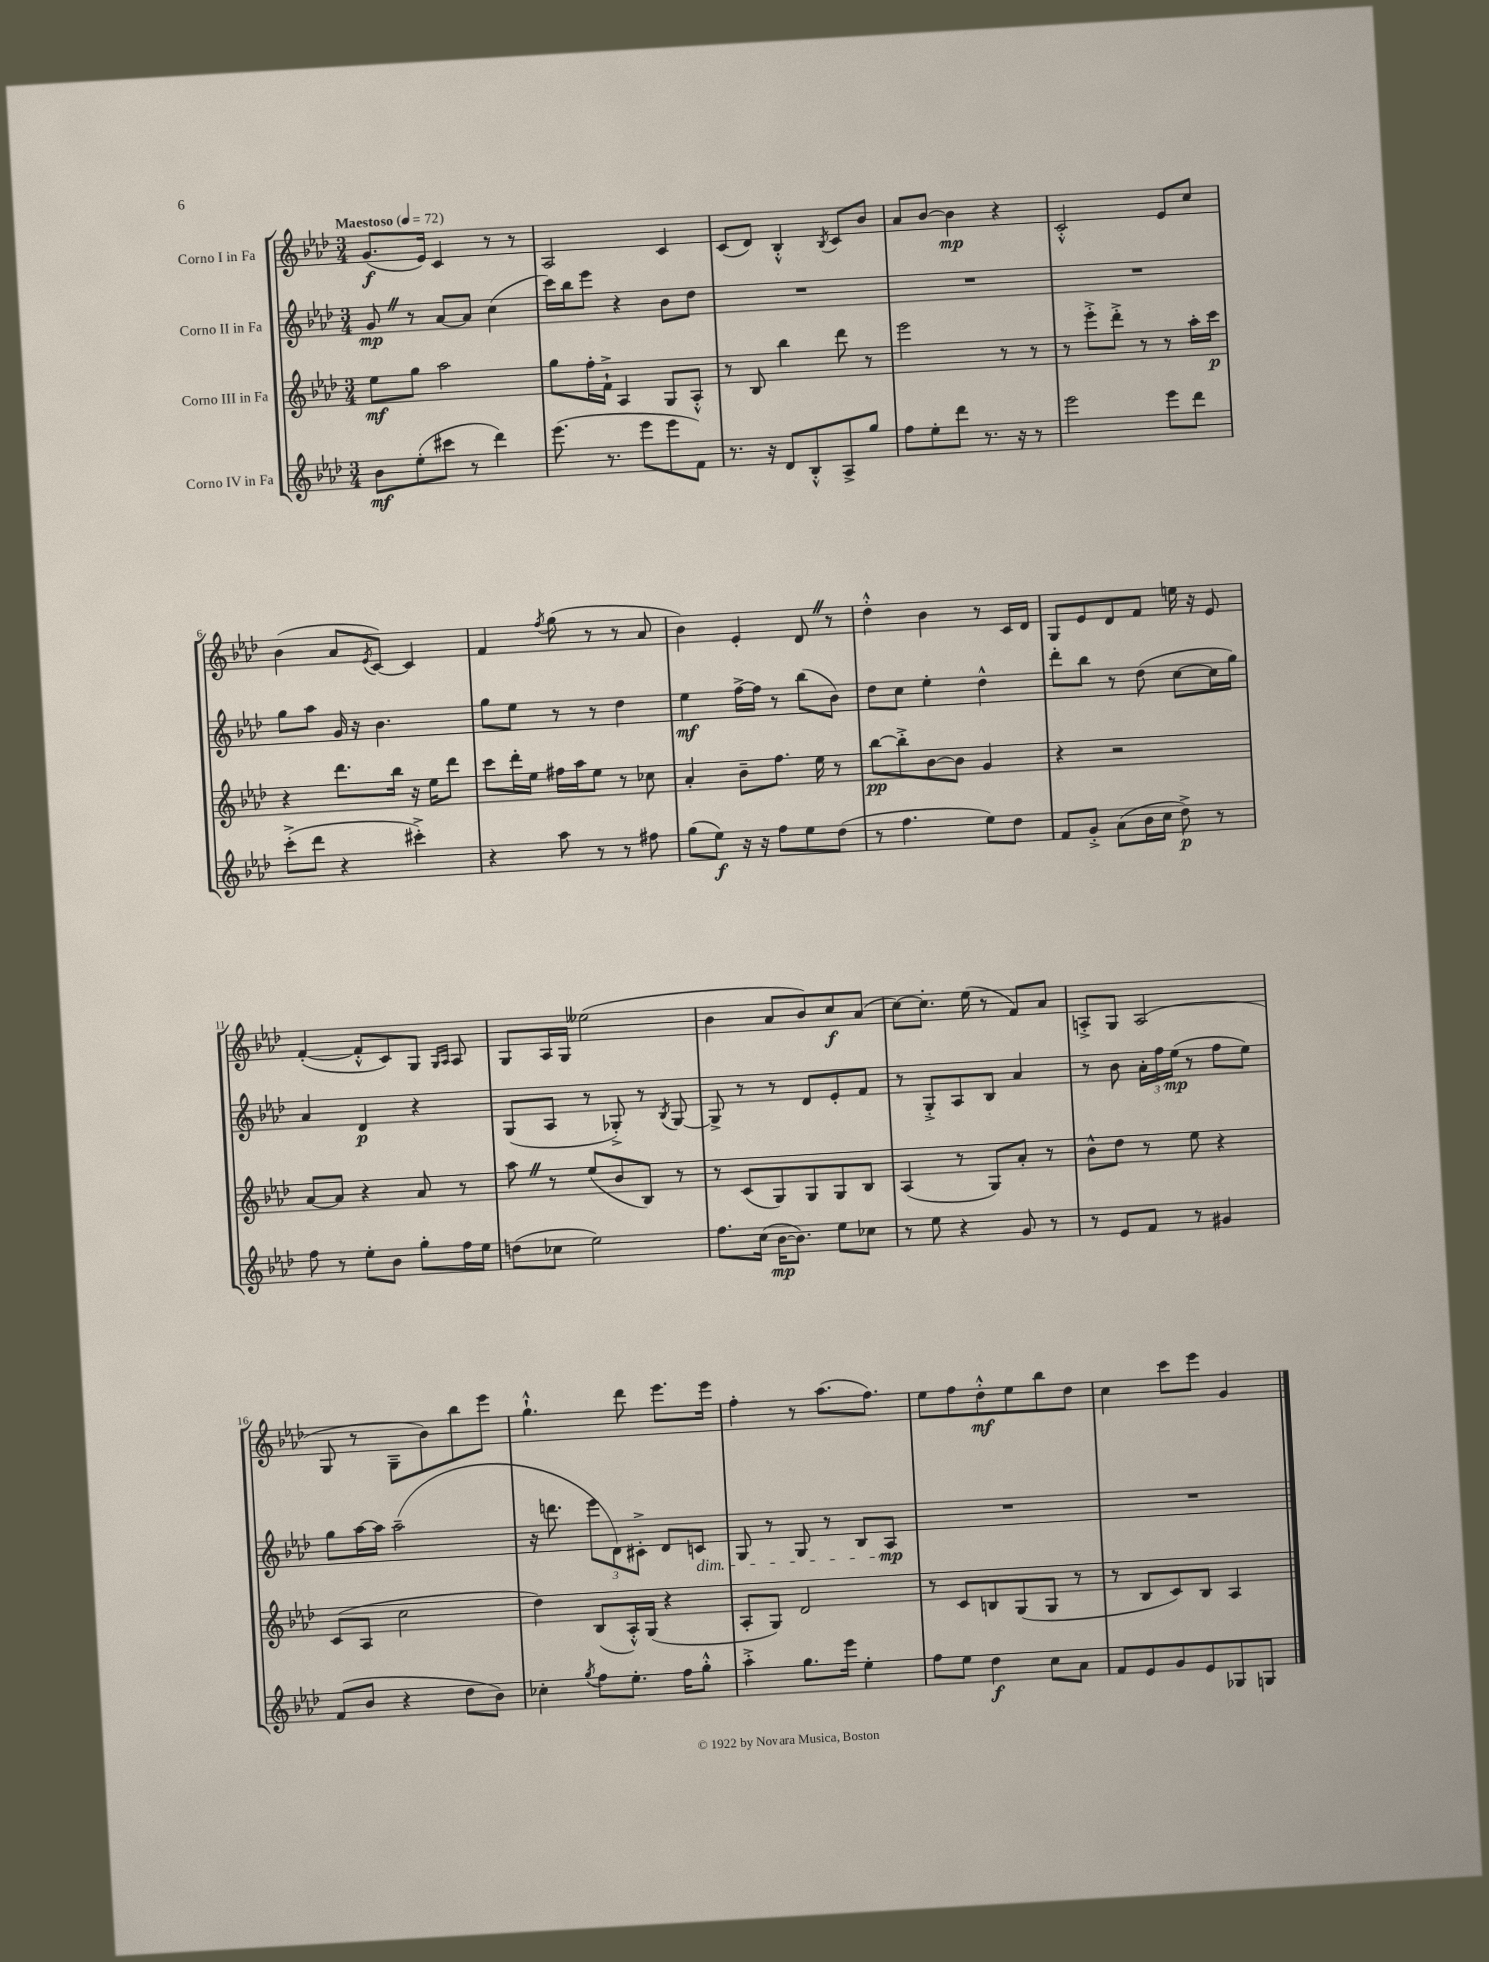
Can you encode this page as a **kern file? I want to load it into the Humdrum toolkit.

**kern	**kern	**kern	**kern
*staff4	*staff3	*staff2	*staff1
*clefG2	*clefG2	*clefG2	*clefG2
*k[b-e-a-d-]	*k[b-e-a-d-]	*k[b-e-a-d-]	*k[b-e-a-d-]
*M3/4	*M3/4	*M3/4	*M3/4
*MM72	*MM72	*MM72	*MM72
8b-\L	8ee-\L	8g/	(8.g/L
(8ee-'\	8gg\J	8r	.
.	.	.	16e-/Jk)
8ccc#\J	2aa-\	[8a-/L	4c/
8r	.	8a-/]J	.
4ddd-\)	.	(4cc\	8r
.	.	.	8r
=	=	=	=
(8.eee-\	8gg\L	16ccc\LL)	2A-/
.	.	16bb-\J	.
.	16ff'\L	8eee-\J	.
8.r	16f`^\JJ	.	.
.	4A-/	4r	.
8eee-\L	.	.	.
8eee-\	8G/L	8b-\L	4c/
8f\J)	8A-'^^/J	8dd-\J	.
=	=	=	=
8.r	8r	2.r	(8c/L
.	8B-/	.	8d-/J)
16r	.	.	.
8d-/L	4bb-\	.	4B-'^^/
8B-'^^/	.	.	.
.	.	.	8qB-/
8A-^/	8ddd-\	.	8c/L
8gg/J	8r	.	8b-/J
=	=	=	=
8ff\L	2eee-\	2.r	8a-/L
8ee-'\	.	.	[8b-/J
8ddd-\J	.	.	4b-\]
8.r	.	.	.
.	8r	.	4r
16r	.	.	.
8r	8r	.	.
=	=	=	=
2eee-\	8r	2.r	2c'^^/
.	8eee-'^\L	.	.
.	8ddd-'^\J	.	.
.	8r	.	.
8eee-\L	8r	.	8e-/L
8ddd-\J	16aa-'\LL	.	8cc/J
.	16ccc\JJ	.	.
=	=	=	=
(8ccc'^\L	4r	8gg\L	(4b-\
8ddd-\J	.	8aa-\J	.
4r	8.ddd-\L	16g/	8a-/L
.	.	16r	.
.	.	.	8qe-/
.	.	4.b-\	[8c/J)
.	16bb-\Jk	.	.
4ccc#'^\)	16r	.	4c/]
.	16ee-\LK	.	.
.	8ddd-\J	.	.
=	=	=	=
4r	8ccc\L	8gg\L	4f/
.	16ddd-'\L	8ee-\J	.
.	16ee-\JJ	.	.
.	.	.	8qff/
8aa-\	16ff#\LL	8r	(8gg\
.	16aa-\J	.	.
8r	8ee-\J	8r	8r
8r	8r	4dd-\	8r
8ff#\	8cc-\	.	8a-/
=	=	=	=
(8gg\L	4a-'/	4ee-\	4b-\)
8ee-\J)	.	.	.
16r	8b-~\L	[16ff^\LL	4e-'/
16r	.	16ff\]JJ	.
8ff\L	8.ff\J	8r	.
8ee-\	.	(8bb-\L	8d-/
.	16ee-\	.	.
(8dd-\J	8r	8b-\J)	8r
=	=	=	=
8r	[8bb-\L	8dd-\L	4dd-'^^\
4.ff\	8bb-'^\]	8cc\J	.
.	[8b-\	4ee-'\	4b-\
.	8b-\]J	.	.
8ee-\L)	4g/	4dd-^^\	8r
8dd-\J	.	.	16c/LL
.	.	.	16d-/JJ
=	=	=	=
8f/L	4r	8ddd-'\L	8G/L
8g'^/J	.	8bb-\J	8e-/
(8a-\L	2r	8r	8d-/
16b-\L	.	(8dd-\	8f/J
16cc\JJ	.	.	.
8dd-^\)	.	[8cc\L	16ee\
.	.	.	16r
8r	.	16cc\]L	8e-/
.	.	16gg\JJ)	.
=	=	=	=
8ff\	[8a-/L	4a-/	([4f'/
8r	8a-/]J	.	.
8ee-'\L	4r	4d-/	8f'^^/]L
8b-\J	.	.	8c/)
8gg'\L	8a-/	4r	8G/J
.	.	.	16qqG/LL
.	.	.	16qqA-/JJ
16ff\L	8r	.	8A-/
16ee-\JJ	.	.	.
=	=	=	=
(8dd\L	8aa-\	(8G/L	8G/L
8cc-\J	8r	8A-/J	16A-/L
.	.	.	16G/JJ
2ee-\)	(8ee-/L	8r	(2ee--\
.	8b-/	8G-'^/)	.
.	8B-/J)	8r	.
.	.	8qB-/	.
.	8r	[8G-/	.
=	=	=	=
8.ff\L	8r	8G-^/]	4b-\
.	(8c/L	8r	.
(16cc\Jk	.	.	.
[16b-\LK	8G/)	8r	8a-/L
8.b-\]J)	.	.	.
.	8G/	8d-/L	8b-/)
8ee-\L	8G/	8e-'/	8cc/
8cc-\J	8B-/J	8f/J	(8a-/J
=	=	=	=
8r	(4A-/	8r	[8cc\L)
8ee-\	.	8G'^/L	8.cc'\]J
4r	8r	8A-/	.
.	.	.	(16ee-\
.	8G/L)	8B-/J	8r
8g/	8a-'/J	4a-/	8f/L)
8r	8r	.	8a-/J
=	=	=	=
8r	8b-^^\L	8r	8A'^/L
8e-/L	8dd-\J	8b-\	8G/J
8f/J	8r	24a-'\LL	(2A/
.	.	24ff\	.
.	.	(24ee-\JJ	.
8r	8ee-\	8r	.
4g#/	4r	8ff\L	.
.	.	8ee-\J)	.
=	=	=	=
(8f/L	(8c/L	8gg\L	8G/
8b-/J	8A-/J	[16aa-\L	8r
.	.	16aa-\]JJ	.
4r	2cc\	(2aa-~\	8G~\L
.	.	.	8b-\)
8dd-\L	.	.	8bb-\
8b-\J)	.	.	8eee-\J
=	=	=	=
4cc-'\	4dd-\)	16r	4.gg`^^\
.	.	8.ddd\	.
8qgg/	.	.	.
8ff\L	(8B-/L	12eee-\L	.
.	.	12d-\)	.
8.ee-'\J	16A-'^^/L)	.	8ddd-\
.	.	12c#'^\J	.
.	(16G/JJ	.	.
.	4r	8d-/L	8.eee-\L
16ff\LK	.	.	.
8gg'^^\J	.	8c/J	.
.	.	.	16eee-\Jk
=	=	=	=
4aa-'^\	8A-'/L	8G/	4ff'\
.	8G/J)	8r	.
8.gg\L	2d-/	8G/	8r
.	.	8r	(8.aa-\L
16eee-\Jk	.	.	.
4ee-'\	.	8B-/L	.
.	.	.	8.ff\J)
.	.	8A-/J	.
=	=	=	=
8ff\L	8r	2.r	8ee-\L
8ee-\J	8c/L	.	8ff\
4dd-\	8B/	.	8dd-'^^\
.	(8G/	.	8ee-\
8cc\L	8G/J	.	8bb-\
8a-\J	8r	.	8dd-\J
=	=	=	=
8f/L	8r	2.r	4cc\
8e-/	8B-/L	.	.
8g/	8c/)	.	8ccc\L
8e-/	8B-/J	.	8eee-\J
8G-/	4A-/	.	4g/
8G/J	.	.	.
==	==	==	==
*-	*-	*-	*-
